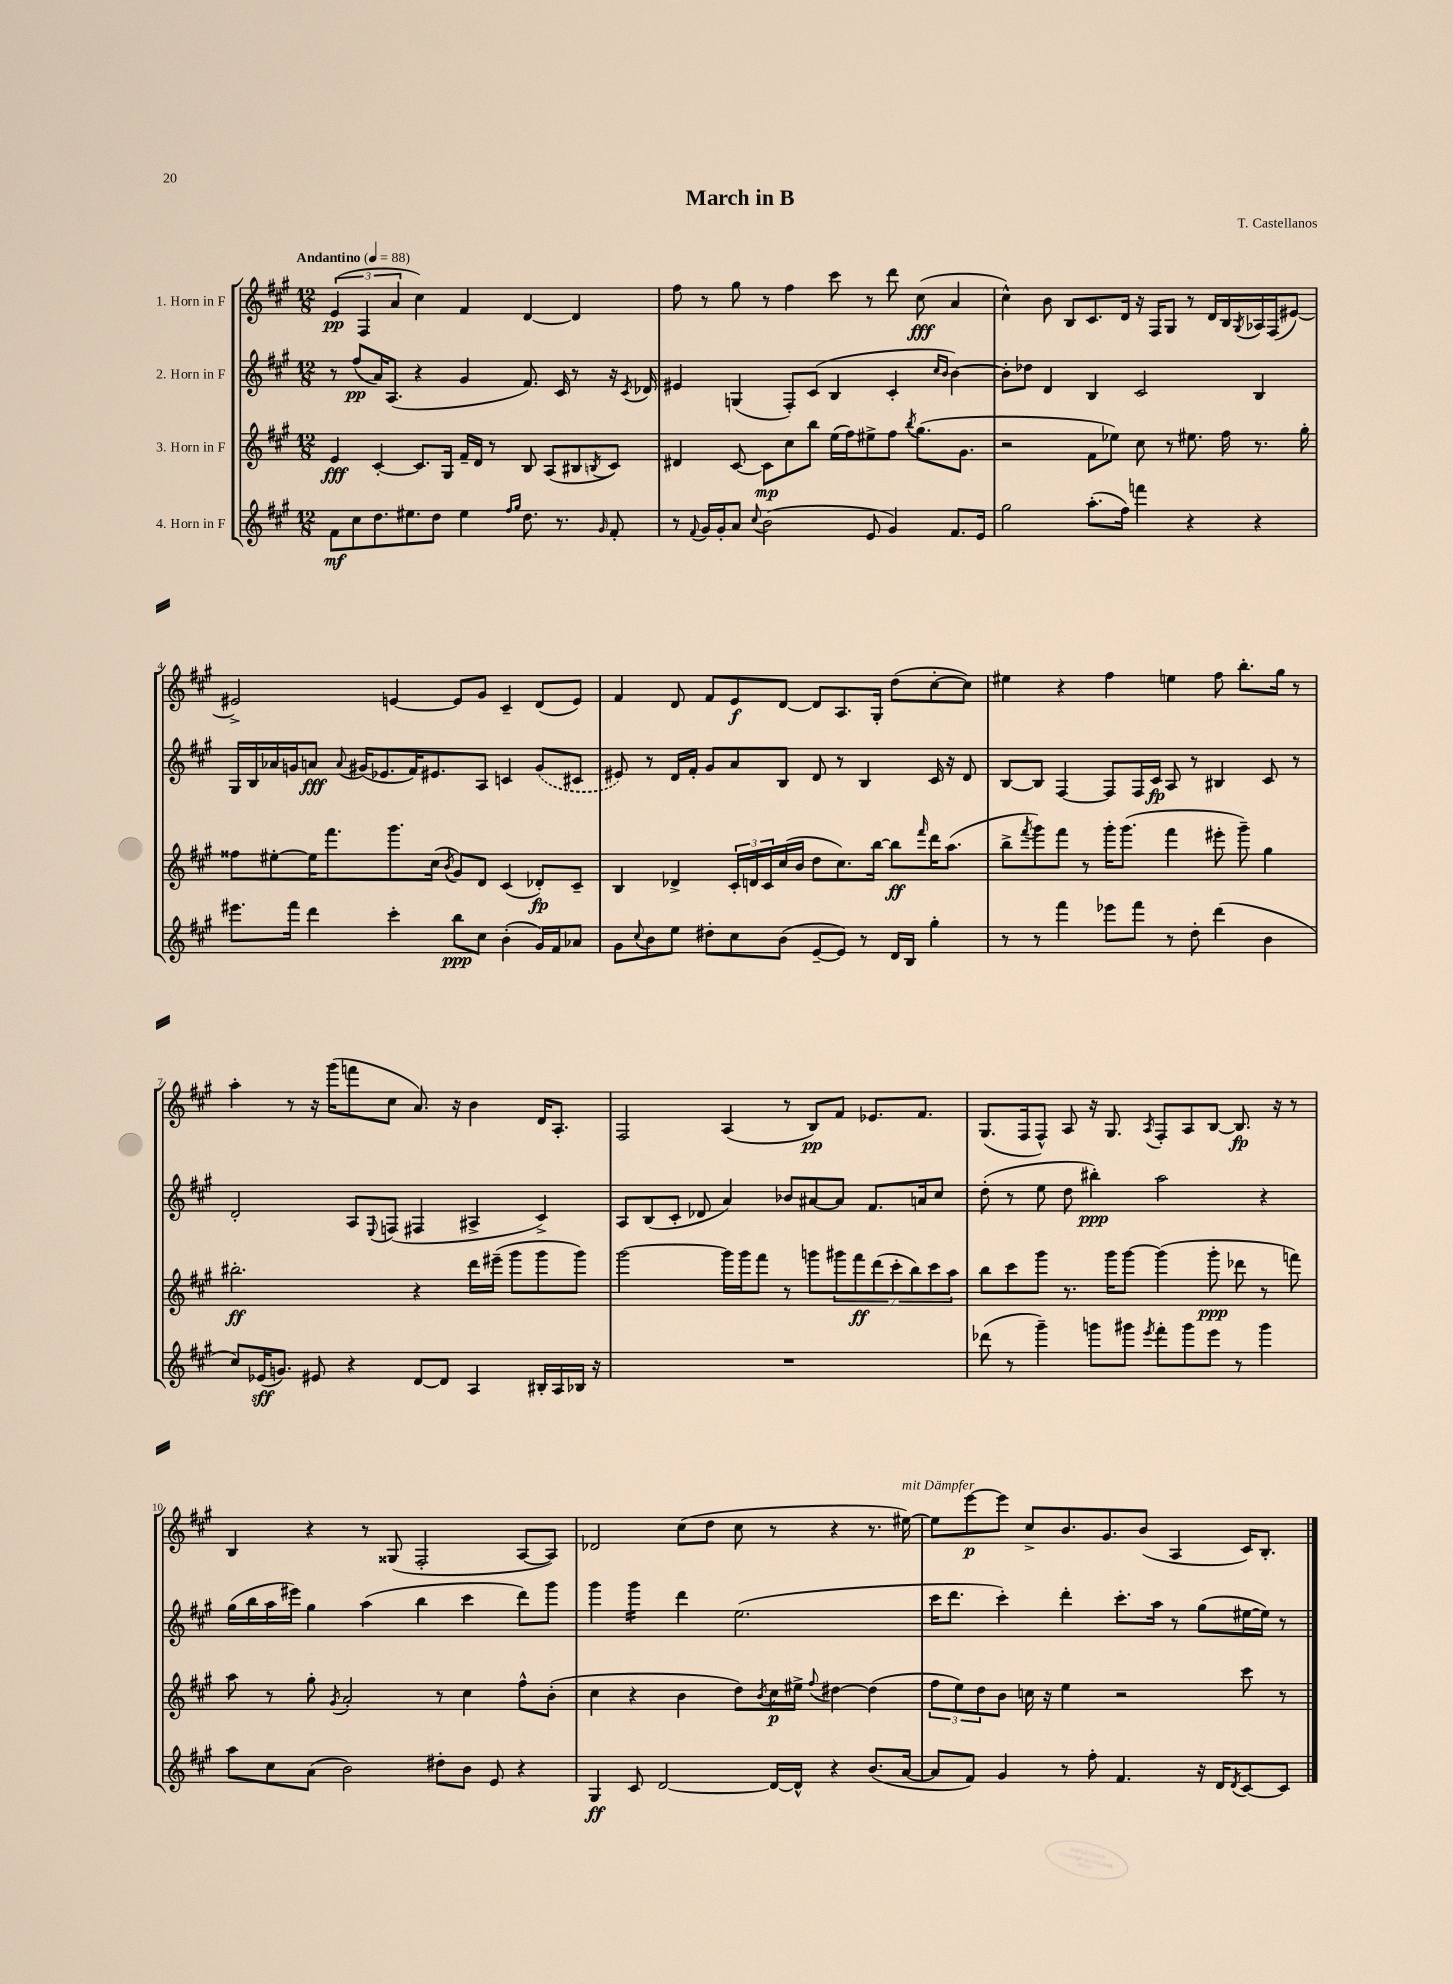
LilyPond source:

\header { title = "March in B" composer = "T. Castellanos" }
<<
\new StaffGroup <<
\new Staff = "s0" \with { instrumentName = "1. Horn in F" } {
    \clef treble \key a \major \numericTimeSignature \time 12/8 \tempo "Andantino" 4 = 88
    \tuplet 3/2 { e'4\pp( fis4 a'4 } cis''4) fis'4 d'4~ d'4 |
    fis''8 r8 gis''8 r8 fis''4 cis'''8 r8 d'''8 cis''8\fff( a'4 |
    cis''4-^) b'8 b8 cis'8. d'16 r16 fis16 gis8 r8 d'16 b16 \acciaccatura { gis8 } aes16 fis16( eis'8~) |
    eis'2-> e'4~ e'8 gis'8 cis'4-- d'8( e'8) |
    fis'4 d'8 fis'8 e'8\f d'8~ d'8 a8. gis16-. d''8( cis''8~-. cis''8) |
    eis''4 r4 fis''4 e''4 fis''8 b''8.-. gis''16 r8 |
    a''4-. r8 r16 gis'''16( f'''8 cis''8 a'8.) r16 b'4 d'16 a8.-. |
    fis2 a4( r8 b8\pp) fis'8 ees'8. fis'8. |
    gis8.( fis16 fis8-^) a8 r16 gis8. \acciaccatura { a8 } fis8-. a8 b8~ b8.\fp r16 r8 |
    b4 r4 r8 gisis8( fis2-. a8~ a8) |
    des'2 cis''8( d''8 cis''8 r8 r4 r8. eis''16~^\markup { \italic "mit Dämpfer" }) |
    eis''8 e'''8~\p e'''8 cis''8-> b'8. gis'8. b'8( a4 cis'16) b8.-. \bar "|." |
}
\new Staff = "s1" \with { instrumentName = "2. Horn in F" } {
    \clef treble \key a \major \numericTimeSignature \time 12/8
    r8 fis''8\pp( a'16) a8.( r4 gis'4 fis'8.) cis'16 r8 r16 \acciaccatura { cis'8 } des'16 |
    eis'4 g4( fis8-.) cis'8( b4 cis'4-. \grace { cis''16 b'16 } b'4~) |
    b'8-. des''8 d'4 b4 cis'2 b4 |
    gis16 b16 aes'16 g'16 a'8\fff \appoggiatura { a'8 } gis'16( ees'8. fis'16) eis'8. a8 c'4 \once \slurDashed gis'8( cis'8 |
    eis'8) r8 d'16 fis'16-. gis'8 a'8 b8 d'8 r8 b4 cis'16 r16 d'8 |
    b8~ b8 fis4~ fis8 fis16 cis'16\fp a8 r8 bis4 cis'8 r8 |
    d'2-. a8 \appoggiatura { e8 } f8( fis4 ais4-> cis'4->) |
    a8 b8( cis'8-. des'8 a'4) bes'8 ais'8~ ais'8 fis'8. a'16 cis''8 |
    d''8-.( r8 e''8 d''8 bis''4-.\ppp) a''2 r4 |
    gis''16( b''16 a''16 eis'''16) gis''4 a''4( b''4 cis'''4 d'''8) gis'''8 |
    gis'''4 gis'''4:16 d'''4 e''2.( |
    cis'''16 d'''8. cis'''4-.) d'''4-. cis'''8.-. a''16 r8 gis''8( eis''16~ eis''16) r8 \bar "|." |
}
\new Staff = "s2" \with { instrumentName = "3. Horn in F" } {
    \clef treble \key a \major \numericTimeSignature \time 12/8
    e'4\fff cis'4~-. cis'8. gis16 fis'16-- d'16 r8 b8 a8( bis8 \acciaccatura { b8 } cis'8) |
    dis'4 cis'8~ cis'8\mp cis''8 b''8 e''16( fis''16) eis''8-> fis''8 \acciaccatura { b''8 } gis''8.( gis'8. |
    r2 fis'8 ees''8) cis''8 r8 eis''8. fis''16 r8. gis''16-. |
    fisis''8 eis''8~-. eis''16 fis'''8. gis'''8. cis''16( \acciaccatura { b'8 } gis'8) d'8 cis'4( des'8-.\fp) cis'8-- |
    b4 des'4-> \tuplet 3/2 { cis'16-. d'16 cis'16 } cis''16( b'16 d''8 cis''8.) b''16~ b''8\ff \grace { fis'''16 } d'''16 a''8.( |
    b''8-> \acciaccatura { fis'''8 } gis'''8) fis'''8 r8 gis'''16-. gis'''8.( fis'''4 eis'''8-. gis'''8--) gis''4 |
    bis''2.-.\ff r4 d'''16 eis'''16--( gis'''8 gis'''8 gis'''8) |
    gis'''2~ gis'''16 gis'''16 fis'''8 r8 g'''8 \tuplet 7/4 { gis'''8 fis'''8\ff d'''8( cis'''8-. b''8) cis'''8 a''8 } |
    b''8 cis'''8 gis'''8 r8. gis'''16 gis'''8~ gis'''4( gis'''8-.\ppp des'''8 r8 f'''8) |
    a''8 r8 gis''8-. \acciaccatura { gis'8 } a'2-. r8 cis''4 fis''8-^ b'8-.( |
    cis''4 r4 b'4 d''8) \acciaccatura { b'8 } cis''16\p eis''16-> \appoggiatura { fis''8 } dis''4~ dis''4( |
    \tuplet 3/2 { fis''8 e''8) d''8 } b'8 c''16 r16 e''4 r2 cis'''8 r8 \bar "|." |
}
\new Staff = "s3" \with { instrumentName = "4. Horn in F" } {
    \clef treble \key a \major \numericTimeSignature \time 12/8
    fis'8\mf cis''8 d''8. eis''8. d''8 eis''4 \grace { fis''16 gis''16 } d''8. r8. \grace { gis'16 } fis'8-. |
    r8 \appoggiatura { fis'8 } gis'16 gis'16-. a'8 \appoggiatura { cis''8 } b'2( e'8 gis'4) fis'8. e'16 |
    gis''2 a''8.-.( fis''16) f'''4 r4 r4 |
    eis'''8. fis'''16 d'''4 cis'''4-. b''8\ppp cis''8 b'4-.( gis'16) fis'16 aes'8 |
    gis'8 \appoggiatura { cis''8 } b'8 e''8 dis''8-. cis''8 b'8( e'8~-- e'8) r8 d'16 b16 gis''4-. |
    r8 r8 fis'''4 ees'''8 fis'''8 r8 d''8-. d'''4( b'4 |
    cis''8) ees'16\sff( g'8.) eis'8 r4 d'8~ d'8 a4 bis16-. a16 bes16 r16 |
    R1. |
    des'''8( r8 gis'''4--) g'''8 gis'''8 \acciaccatura { e'''8 } fis'''8-. gis'''8 e'''8 r8 gis'''4 |
    a''8 cis''8 a'8( b'2) dis''8-. b'8 e'8 r4 |
    gis4\ff cis'8 d'2~ d'16~ d'16-^ r4 b'8.( a'16~ |
    a'8 fis'8) gis'4 r8 fis''8-. fis'4. r16 d'16 \acciaccatura { d'8 } cis'8~ cis'8 \bar "|." |
}
>>
>>
